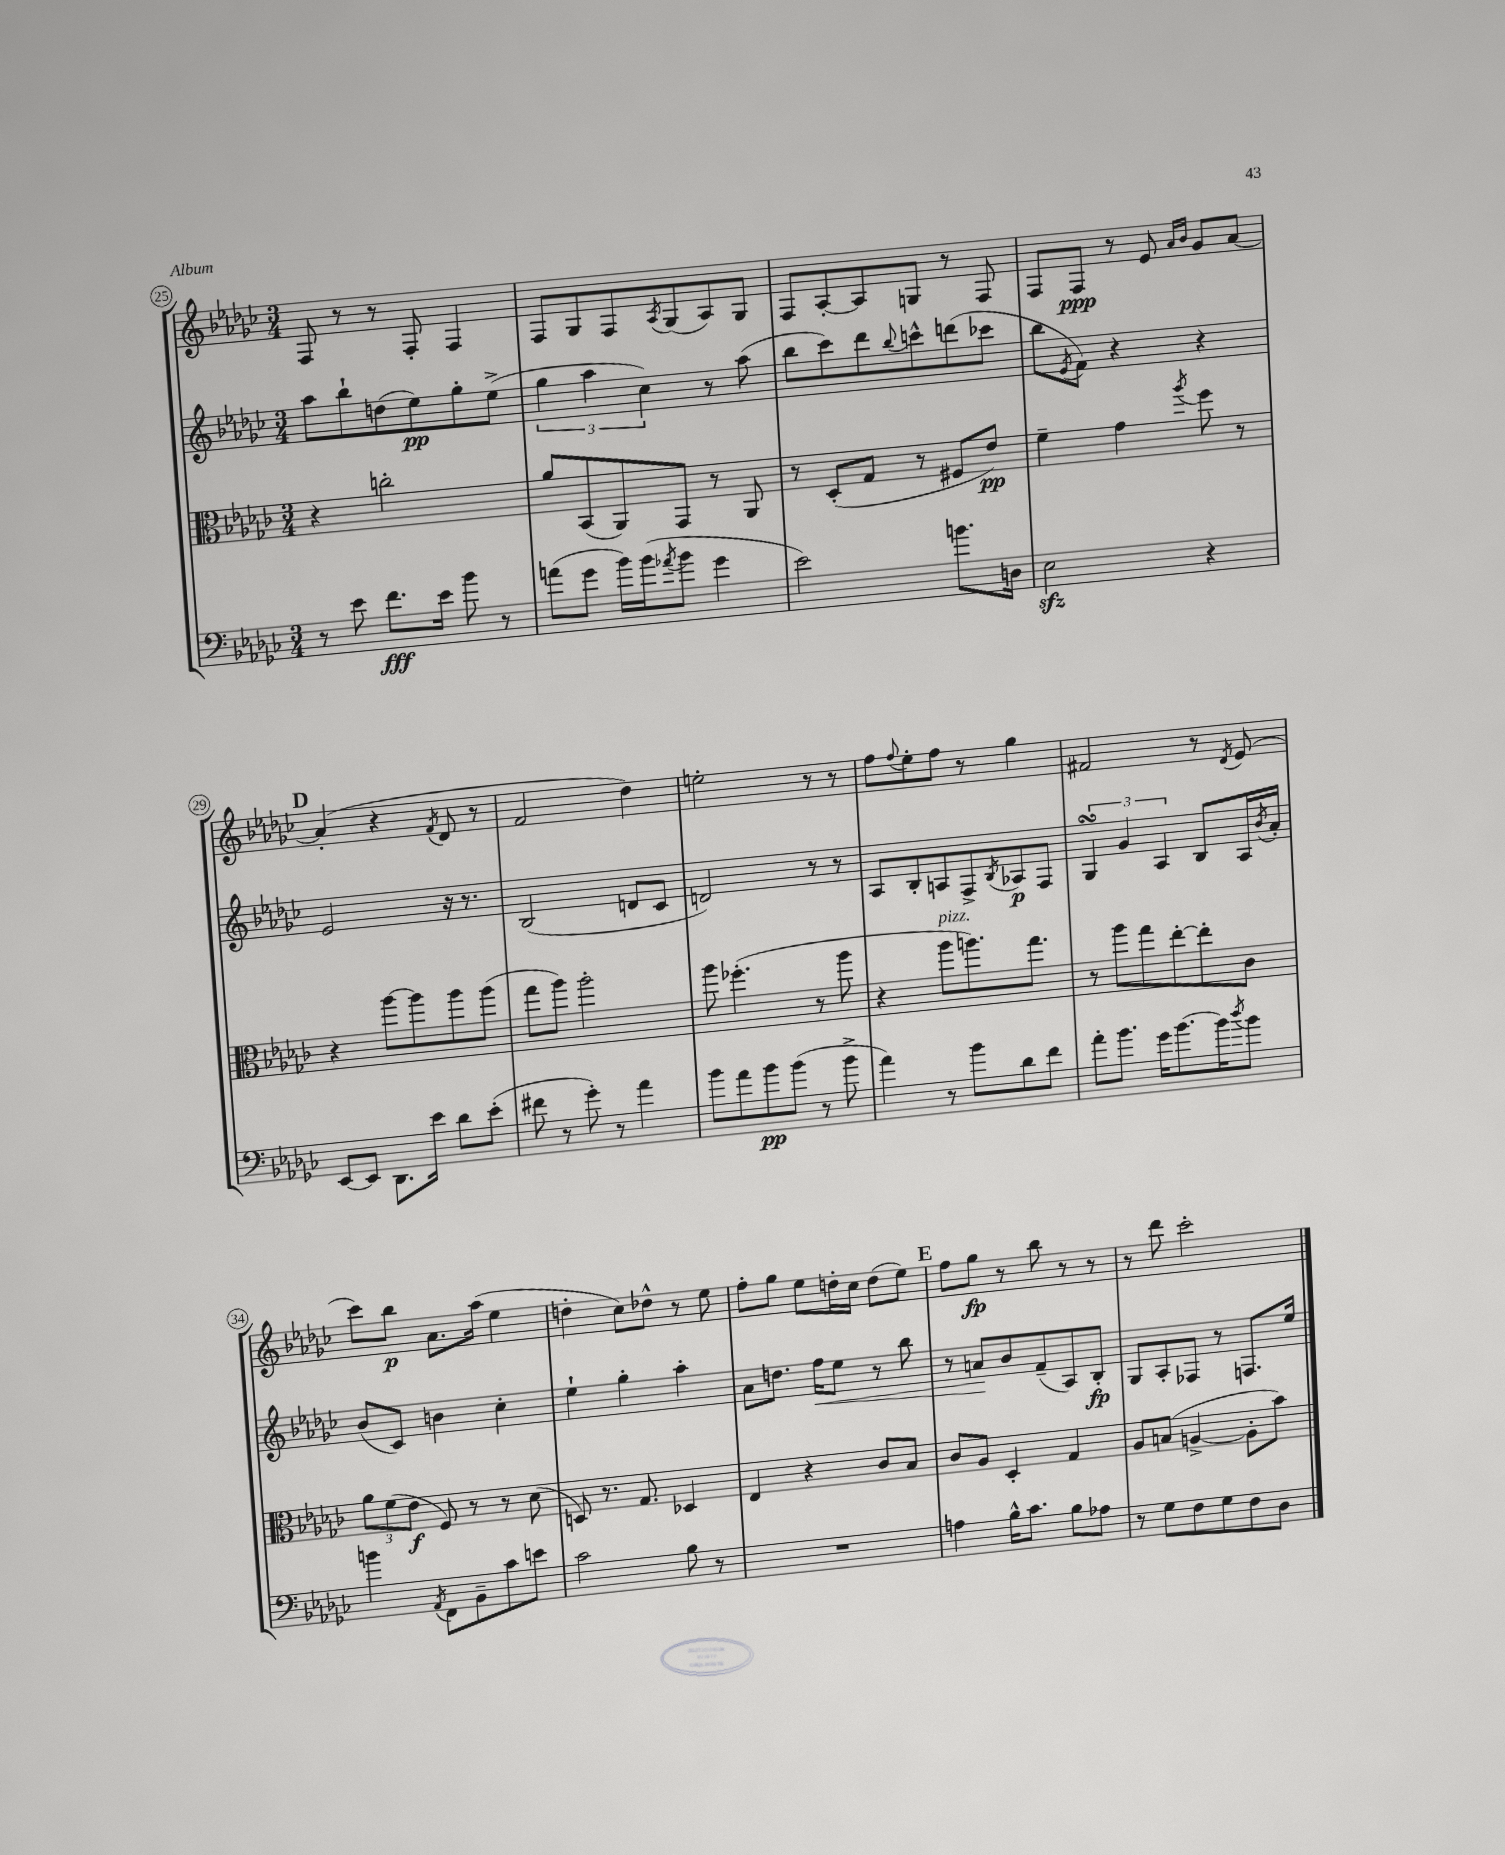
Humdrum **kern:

**kern	**kern	**kern	**kern
*staff4	*staff3	*staff2	*staff1
*clefF4	*clefC3	*clefG2	*clefG2
*k[b-e-a-d-g-c-]	*k[b-e-a-d-g-c-]	*k[b-e-a-d-g-c-]	*k[b-e-a-d-g-c-]
*M3/4	*M3/4	*M3/4	*M3/4
8r	4r	8aa-	8F
8e-	.	8bb-`	8r
8.f	2cc'	(8dd	8r
.	.	8ee-)	8F'
16e-	.	.	.
8b-	.	8gg-'	4F
8r	.	(8ee-^	.
=	=	=	=
(8a	8a-	6gg-	8F
8g-	(8BB-	.	8G-
.	.	6aa-	.
16b-)	8AA-)	.	8F
(16b-	.	.	.
.	.	6cc-)	.
8qa-	.	.	8qA-
8b-	8GG-	.	(8G-
4g-	8r	8r	8A-)
.	8AA-	(8aa-	8G-
=	=	=	=
2e-)	8r	8bb-	8F
.	(8D-'	8ccc-)	[8A-'
.	8G-	8ddd-	8A-]
.	.	8qqbb-	.
.	8r	8ccc^^	8G
8.b	8F#	(8ddd	8r
.	8e-)	8ccc-	8F
16D	.	.	.
=	=	=	=
2E-	4f~	8bb-	8F
.	.	8qe-	.
.	.	8f)	8F
.	4g-	4r	8r
.	.	.	8e-
.	.	.	16qqa-
.	8qaa-	.	16qqb-
4r	8ff	4r	8g-
.	8r	.	[8a-
=	=	=	=
[8EE-	4r	2e-	(4a-']
8EE-]	.	.	.
8.DD-	[8aa-	.	4r
.	8aa-]	.	.
16e-	.	.	.
.	.	.	8qf
8d-	8aa-	16r	8d-
.	.	8.r	.
(8e-'	(8aa-	.	8r
=	=	=	=
8f#	8gg-	(2B-	2f
8r	8aa-)	.	.
8g-')	2aa-'	.	.
8r	.	.	.
4a-	.	8d	4dd-)
.	.	8c-	.
=	=	=	=
8b-	8aa-	2d)	2ee'
8a-	(4.ff-'	.	.
8b-	.	.	.
(8b-	.	.	.
8r	8r	8r	8r
8b-^	8aa-	8r	8r
=	=	=	=
4a-)	4r	8A-	8ff
.	.	.	8qqff
.	.	8B-'	8ee-'
8r	8aa-	8A	8ff
8b-	8.aa)	8F^	8r
.	.	8qB-	.
8d-	.	8A-	4gg-
.	8.gg-	.	.
8f	.	8F	.
=	=	=	=
8a-'	8r	6G-	2f#
8.b-	8aa-	.	.
.	.	6g-	.
.	8gg-	.	.
16g-	.	.	.
.	.	6A-	.
[8.b-	[8ee-'	.	.
.	8ee-']	8B-	8r
16b-]	.	.	.
8qdd-	.	.	8qd-
8b-	8c-	16A-	(8e-
.	.	8qb-	.
.	.	16a-'	.
=	=	=	=
4b	12a-	(8b-	8ccc-)
.	(12f	.	.
.	.	8c-)	8bb-
.	12e-	.	.
8qAA-	.	.	.
8FF	8F)	4b	8.a-
8BB-~	8r	.	.
.	.	.	(16aa-
8c-	8r	4cc-'	4ee-
8e	(8d-	.	.
=	=	=	=
2c-	8D)	4ee-`	4dd'
.	8.r	.	.
.	.	4gg-'	8cc-)
.	8.G-	.	.
.	.	.	8dd-^^
8B-	4D-	4aa-'	8r
8r	.	.	8ee-
=	=	=	=
2.r	4E-	8a-	8ff'
.	.	8.dd	8gg-
.	4r	.	8ee-
.	.	16ff	.
.	.	8ee-	16dd'
.	.	.	16cc-
.	8c-	8r	(8dd
.	8B-	8bb-	8ee-)
=	=	=	=
4A	8c-	8r	8ff
.	8A-	8a	8gg-
16B-^^	4D-'	8b-	8r
8.c-	.	.	.
.	.	(8f~	8bb-
8B-	4G-	8A-)	8r
8A-	.	8B-'	8r
=	=	=	=
8r	8A-	8G-	8r
8G-	(8B	8A-'	8ddd-
8F	[4A^	8F-	2ccc-'
8G-	.	8r	.
8F	8A']	8.F	.
8D-	8b-)	.	.
.	.	16ee-	.
==	==	==	==
*-	*-	*-	*-
